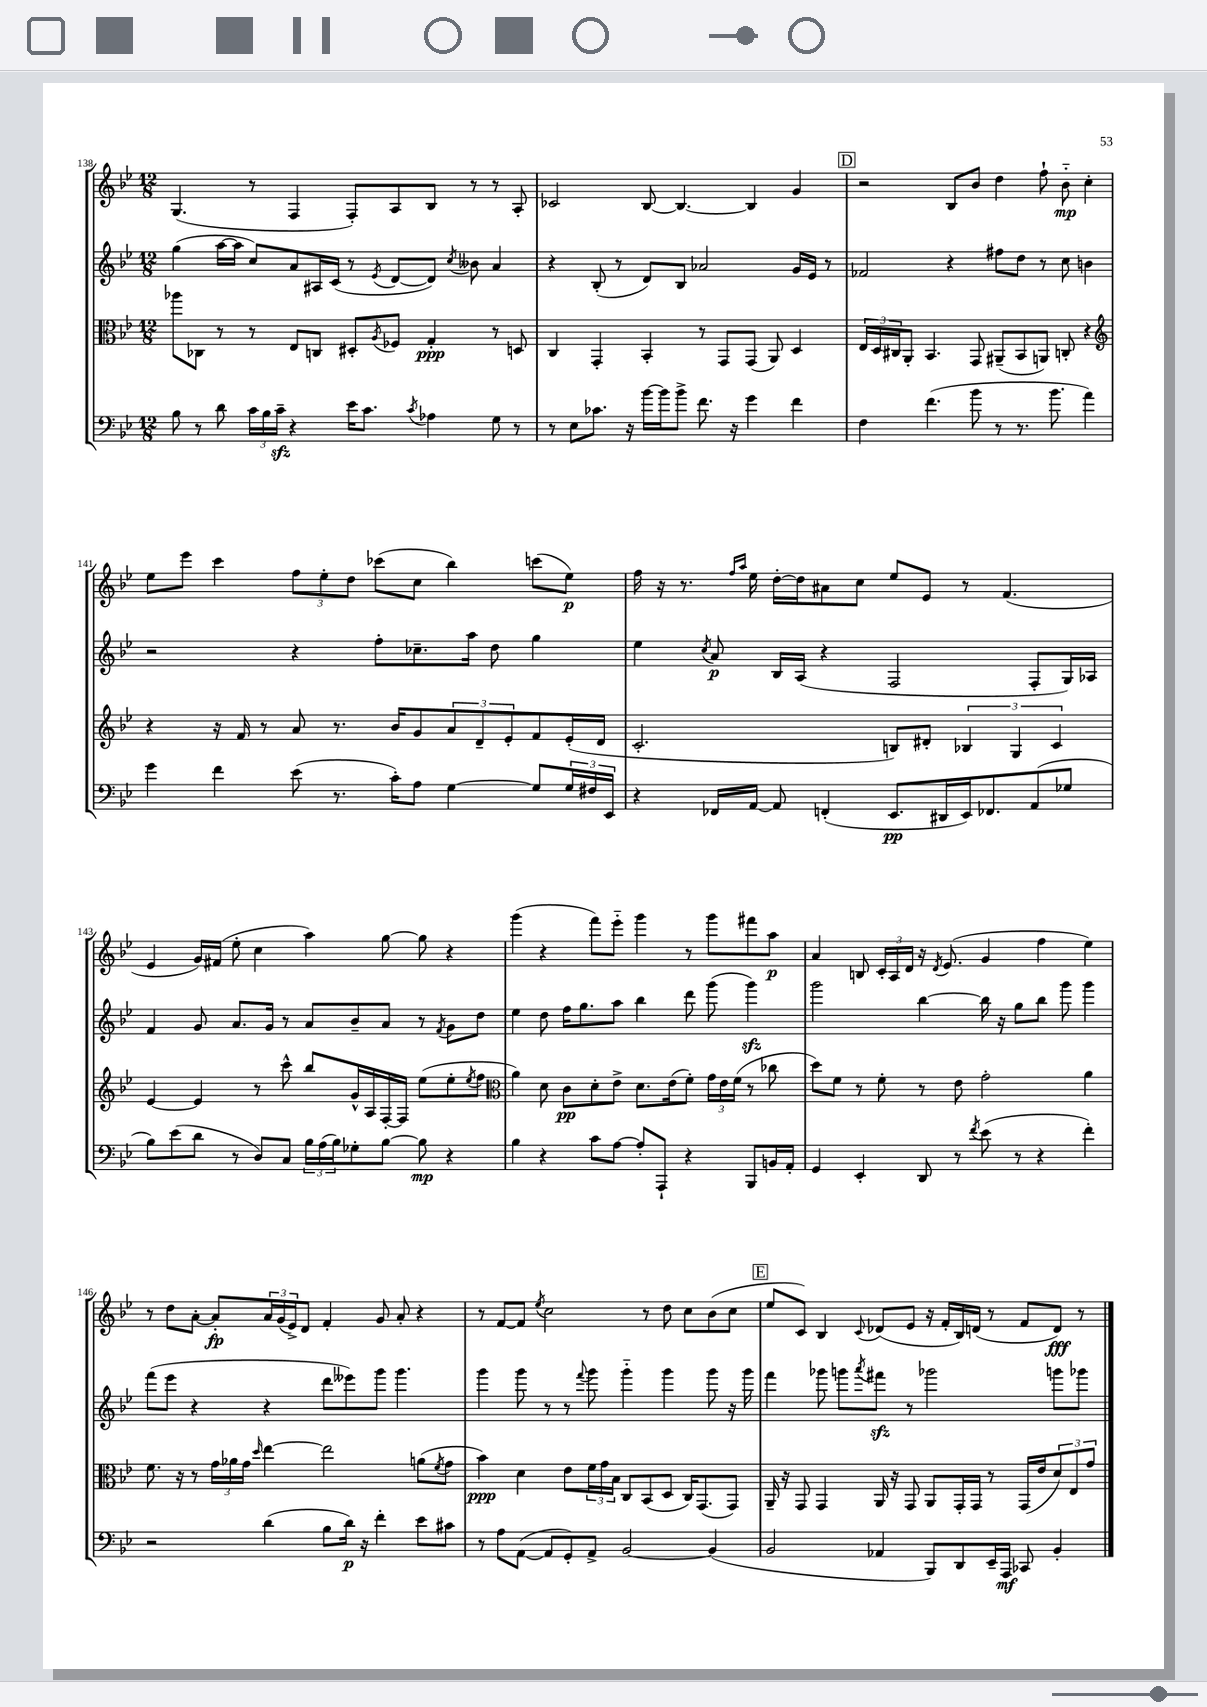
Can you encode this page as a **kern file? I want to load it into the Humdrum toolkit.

**kern	**dynam	**kern	**dynam	**kern	**dynam	**kern	**dynam
*part4	*part4	*part3	*part3	*part2	*part2	*part1	*part1
*staff4	*staff4	*staff3	*staff3	*staff2	*staff2	*staff1	*staff1
*clefF4	*	*clefC3	*	*clefG2	*	*clefG2	*
*k[b-e-]	*	*k[b-e-]	*	*k[b-e-]	*	*k[b-e-]	*
*M12/8	*	*M12/8	*	*M12/8	*	*M12/8	*
=138	=138	=138	=138	=138	=138	=138	=138
8B-\	.	8aa-X\L	.	(4gg\	.	(4.G/	.
8r	.	8C-X\J	.	.	.	.	.
8d\	.	8r	.	[16aa\LL	.	.	.
.	.	.	.	16aa\JJ]	.	.	.
24c\LL	.	8r	.	8cc/L)	.	8r	.
24B-\	.	.	.	.	.	.	.
24czz~\JJ	.	.	.	.	.	.	.
4r	.	8E-/L	.	8a/	.	4F/	.
.	.	8Cn/J	.	16A#X/L	.	.	.
.	.	.	.	(16c/JJ	.	.	.
16e-\KL	.	8D#X'/L	.	8r	.	8F'/L)	.
8.c\J	.	.	.	.	.	.	.
.	.	8qA/	.	8qe-/	.	.	.
.	.	8F-X/J	.	[8d/L	.	8A/	.
8qc/	.	.	.	.	.	.	.
4A-X\	.	4G'/	ppp	8d/J])	.	8B-/J	.
.	.	.	.	8qcc/	.	.	.
.	.	.	.	8b--X\	.	8r	.
8G\	.	8r	.	4a/	.	8r	.
8r	.	8Dn/	.	.	.	8A'/	.
=139	=139	=139	=139	=139	=139	=139	=139
8r	.	4C/	.	4r	.	2c-X/	.
8E-\L	.	.	.	.	.	.	.
8.c-X\J	.	4GG'/	.	(8B-'/	.	.	.
.	.	.	.	8r	.	.	.
16r	.	.	.	.	.	.	.
[16b-\LL	.	4BB-'/	.	8d/L)	.	[8B-/	.
16b-\J]	.	.	.	.	.	.	.
8b-^\J	.	.	.	8B-/J	.	4.B-/_	.
8.f\	.	8r	.	2a-X/	.	.	.
.	.	8GG/L	.	.	.	.	.
16r	.	.	.	.	.	.	.
4g\	.	(8GG/J	.	.	.	4B-/]	.
.	.	8AA/)	.	.	.	.	.
4f\	.	4D/	.	16g/LL	.	4g/	.
.	.	.	.	16e-/JJ	.	.	.
.	.	.	.	8r	.	.	.
!!LO:REH:place=s1:t=D
=140	=140	=140	=140	=140	=140	=140	=140
4F\	.	24E-/LL	.	2f-X/	.	2r	.
.	.	24D/	.	.	.	.	.
.	.	24C#X/J	.	.	.	.	.
.	.	8AA'/J	.	.	.	.	.
(4.f\	.	4.BB-/	.	.	.	.	.
.	.	.	.	4r	.	8B-/L	.
8b-\	.	8GG/	.	.	.	8b-/J	.
8r	.	(8AA#X~/L	.	8ff#X\L	.	4dd\	.
8.r	.	8BB-/	.	8dd\J	.	.	.
.	.	8AAn/J)	.	8r	.	8ff`\	.
8.b-\	.	.	.	.	.	.	.
.	.	8Cn'/	.	8cc\	.	8b-\	mp
4a\)	.	4r	.	4bn\	.	4cc'\	.
!!LO:LB:g=z
=141	=141	=141	=141	=141	=141	=141	=141
*	*	*clefG2	*	*	*	*	*
4g\	.	4r	.	2r	.	8ee-\L	.
.	.	.	.	.	.	8eee-\J	.
4f\	.	16r	.	.	.	4ccc\	.
.	.	16f/	.	.	.	.	.
.	.	8r	.	.	.	.	.
(8e-\	.	8a/	.	4r	.	12ff\L	.
.	.	.	.	.	.	12ee-'\	.
8.r	.	8.r	.	.	.	.	.
.	.	.	.	.	.	12dd\J	.
.	.	.	.	8ff'\L	.	(8ccc-X\L	.
16c'\KL)	.	16b-/KL	.	.	.	.	.
8A\J	.	8g/	.	8.cc-X~\	.	8cc\J	.
[4G\	.	12a/	.	.	.	4bb-\)	.
.	.	.	.	16aa\Jk	.	.	.
.	.	12d~/	.	.	.	.	.
.	.	.	.	8dd\	.	.	.
.	.	12e-'/	.	.	.	.	.
8G/L]	.	8f/	.	4gg\	.	(8cccn\L	.
24G/L	.	(16e-'/L	.	.	.	8ee-\J)	p
24F#X/	.	.	.	.	.	.	.
.	.	16d/JJ	.	.	.	.	.
24EE-/JJ	.	.	.	.	.	.	.
=142	=142	=142	=142	=142	=142	=142	=142
4r	.	2.c'/	.	4ee-\	.	16ff\	.
.	.	.	.	.	.	16r	.
.	.	.	.	.	.	8.r	.
.	.	.	.	8qcc/	.	.	.
16FF-X/LL	.	.	.	8a/	p	.	.
.	.	.	.	.	.	16qqff/LL	.
.	.	.	.	.	.	16qqaa/JJ	.
[16AA/JJ	.	.	.	.	.	16ee-\	.
8AA/]	.	.	.	16B-/LL	.	[16dd'\LL	.
.	.	.	.	(16A/JJ	.	16dd\J]	.
(4FFn'/	.	.	.	4r	.	8a#X\	.
.	.	.	.	.	.	8cc\J	.
8.EE-/L	pp	8Bn/L)	.	2F/	.	8ee-/L	.
.	.	8d#X'/J	.	.	.	8e-/J	.
16DD#X/L	.	.	.	.	.	.	.
16EE-/J)	.	6B-X/	.	.	.	8r	.
8.FF-X/	.	.	.	.	.	.	.
.	.	.	.	.	.	(4.f/	.
.	.	6G/	.	.	.	.	.
(8AA/	.	.	.	8F'/L	.	.	.
.	.	6c/	.	.	.	.	.
8G-X/J	.	.	.	16G/L)	.	.	.
.	.	.	.	16A-X/JJ	.	.	.
!!LO:LB:g=z
=143	=143	=143	=143	=143	=143	=143	=143
8B-\L)	.	[4e-/	.	4f/	.	4e-/	.
(8e-\	.	.	.	.	.	.	.
8d\J	.	4e-/]	.	8g/	.	16g/LL)	.
.	.	.	.	.	.	(16f#X/JJ	.
8r	.	.	.	8.a/L	.	8ee-'\	.
8D/L)	.	8r	.	.	.	4cc\	.
.	.	.	.	16g/Jk	.	.	.
8C/J	.	8ccc^^\	.	8r	.	.	.
24B-\LL	.	8bb-/L	.	8a/L	.	4aa\)	.
(24A\	.	.	.	.	.	.	.
24B-\J)	.	.	.	.	.	.	.
8G-X'\	.	16g^^/L	.	8b-~/	.	.	.
.	.	16A/	.	.	.	.	.
[8B-\J	.	[16F'/	.	8a/J	.	[8gg\	.
.	.	16F/JJ]	.	.	.	.	.
8B-\]	mp	(8ee-\L	.	8r	.	8gg\]	.
.	.	.	.	8qf/	.	.	.
4r	.	8ee-'\	.	8g\L	.	4r	.
.	.	8qee-/	.	.	.	.	.
.	.	8ff\J	.	8dd\J	.	.	.
=144	=144	=144	=144	=144	=144	=144	=144
*	*	*clefC3	*	*	*	*	*
4B-\	.	4a\)	.	4ee-\	.	(4ggg\	.
4r	.	8d\	.	8dd\	.	4r	.
.	.	8c\L	pp	16ff\KL	.	.	.
.	.	.	.	8.gg\	.	.	.
8c\L	.	8d'\	.	.	.	8fff\L)	.
[8A\J	.	8e-^\J	.	8aa\J	.	8eee-\J	.
8A'/L]	.	8.d\L	.	4bb-\	.	4ggg\	.
8AAA`/J	.	.	.	.	.	.	.
.	.	(16e-\k	.	.	.	.	.
4r	.	8f'\J)	.	8ddd\	.	8r	.
.	.	24g\LL	.	(8ggg\	.	8ggg\L	.
.	.	24e-\	.	.	.	.	.
.	.	(24f\JJ	.	.	.	.	.
8BBB-/L	.	8r	.	4gggzz\)	.	8fff#X\	.
16BBn/L	.	8cc-X\	.	.	.	8aa\J	p
16AA'/JJ	.	.	.	.	.	.	.
=145	=145	=145	=145	=145	=145	=145	=145
4GG/	.	8dd\L)	.	2ggg\	.	4a/	.
.	.	8f\J	.	.	.	.	.
4EE-'/	.	8r	.	.	.	8Bn/	.
.	.	8f'\	.	.	.	24c'/LL	.
.	.	.	.	.	.	24A/	.
.	.	.	.	.	.	24d/JJ	.
8DD/	.	8r	.	[4bb-\	.	16r	.
.	.	.	.	.	.	8qd/	.
.	.	.	.	.	.	(8.e-/	.
8r	.	8e-\	.	.	.	.	.
8qf/	.	.	.	.	.	.	.
(8e-\	.	2g'\	.	16bb-\]	.	4g/	.
.	.	.	.	16r	.	.	.
8r	.	.	.	8gg\L	.	.	.
4r	.	.	.	8bb-\J	.	4ff\	.
.	.	.	.	8ggg\	.	.	.
4f'\)	.	4a\	.	4ggg\	.	4ee-\)	.
!!LO:LB:g=z
=146	=146	=146	=146	=146	=146	=146	=146
2r	.	8.f\	.	(8fff\L	.	8r	.
.	.	.	.	8eee-\J	.	8dd\L	.
.	.	16r	.	.	.	.	.
.	.	8r	.	4r	.	[8a'\J	.
.	.	24g\LL	.	.	.	8a'/L]	fp
.	.	24a-X\	.	.	.	.	.
.	.	24g\JJ	.	.	.	.	.
.	.	16qqdd/	.	.	.	.	.
(4d\	.	[4ee-\	.	4r	.	24a/L	.
.	.	.	.	.	.	(24g/	.
.	.	.	.	.	.	24e-^/J)	.
.	.	.	.	.	.	8d/J	.
8B-\L	.	2ee-\]	.	8ddd\L	.	4f'/	.
16d\Jk)	p	.	.	8eee--X\)	.	.	.
16r	.	.	.	.	.	.	.
4f'\	.	.	.	8ggg\J	.	8g/	.
.	.	.	.	4.ggg\	.	8a'/	.
8e-\L	.	(8an\L	.	.	.	4r	.
.	.	8qf/	.	.	.	.	.
8c#X\J	.	8g\J	.	.	.	.	.
=147	=147	=147	=147	=147	=147	=147	=147
8r	.	4b-\)	ppp	4ggg\	.	8r	.
8A\L	.	.	.	.	.	[8f/L	.
([8AA\J	.	4d\	.	8ggg\	.	8f/J]	.
.	.	.	.	.	.	8qee-/	.
8AA/L]	.	.	.	8r	.	2cc\	.
8GG'/)	.	8e-\L	.	8r	.	.	.
.	.	.	.	8qqfff/	.	.	.
8AA^/J	.	24f\L	.	8ggg\	.	.	.
.	.	24g\	.	.	.	.	.
.	.	24B-\JJ	.	.	.	.	.
[2BB-/	.	8C/L	.	4ggg\	.	.	.
.	.	(8BB-/	.	.	.	8r	.
.	.	8D/J	.	4ggg\	.	8dd\	.
.	.	16C/KL)	.	.	.	8cc\L	.
.	.	(8.GG/	.	.	.	.	.
(4BB-/]	.	.	.	8ggg\	.	(8b-\	.
.	.	8GG/J)	.	16r	.	8cc\J	.
.	.	.	.	16ggg\	.	.	.
!!LO:REH:place=s1:t=E
=148	=148	=148	=148	=148	=148	=148	=148
2BB-/	.	16AA~/	.	4fff\	.	8ee-/L	.
.	.	16r	.	.	.	.	.
.	.	8GG/	.	.	.	8c/J)	.
.	.	4GG/	.	8ggg-X\	.	4B-/	.
.	.	.	.	8gggn\L	.	.	.
.	.	.	.	8qaaa/	.	8qqc/	.
4AA-X/	.	16AA/	.	8fff#Xzz\J	.	(8d-X/L	.
.	.	16r	.	.	.	.	.
.	.	8GG/	.	8r	.	8e-/J	.
8BBB-/L)	.	8AA/L	.	2ggg-X\	.	16r	.
.	.	.	.	.	.	16f'/LL	.
8DD/	.	16GG'/L	.	.	.	16B-/)	.
.	.	16GG/JJ	.	.	.	(16dn/JJ	.
16EE-~/L	.	8r	.	.	.	8r	.
16AAA/JJ	mf	.	.	.	.	.	.
8CC-X/	.	(16GG/LL	.	.	.	8f/L	.
.	.	16e-/J	.	.	.	.	.
4BB-'/	.	12d/)	.	8gggn\L	.	8d/J)	fff
.	.	12E-/	.	.	.	.	.
.	.	.	.	8ggg-X\J	.	8r	.
.	.	12g/J	.	.	.	.	.
==	==	==	==	==	==	==	==
*-	*-	*-	*-	*-	*-	*-	*-
